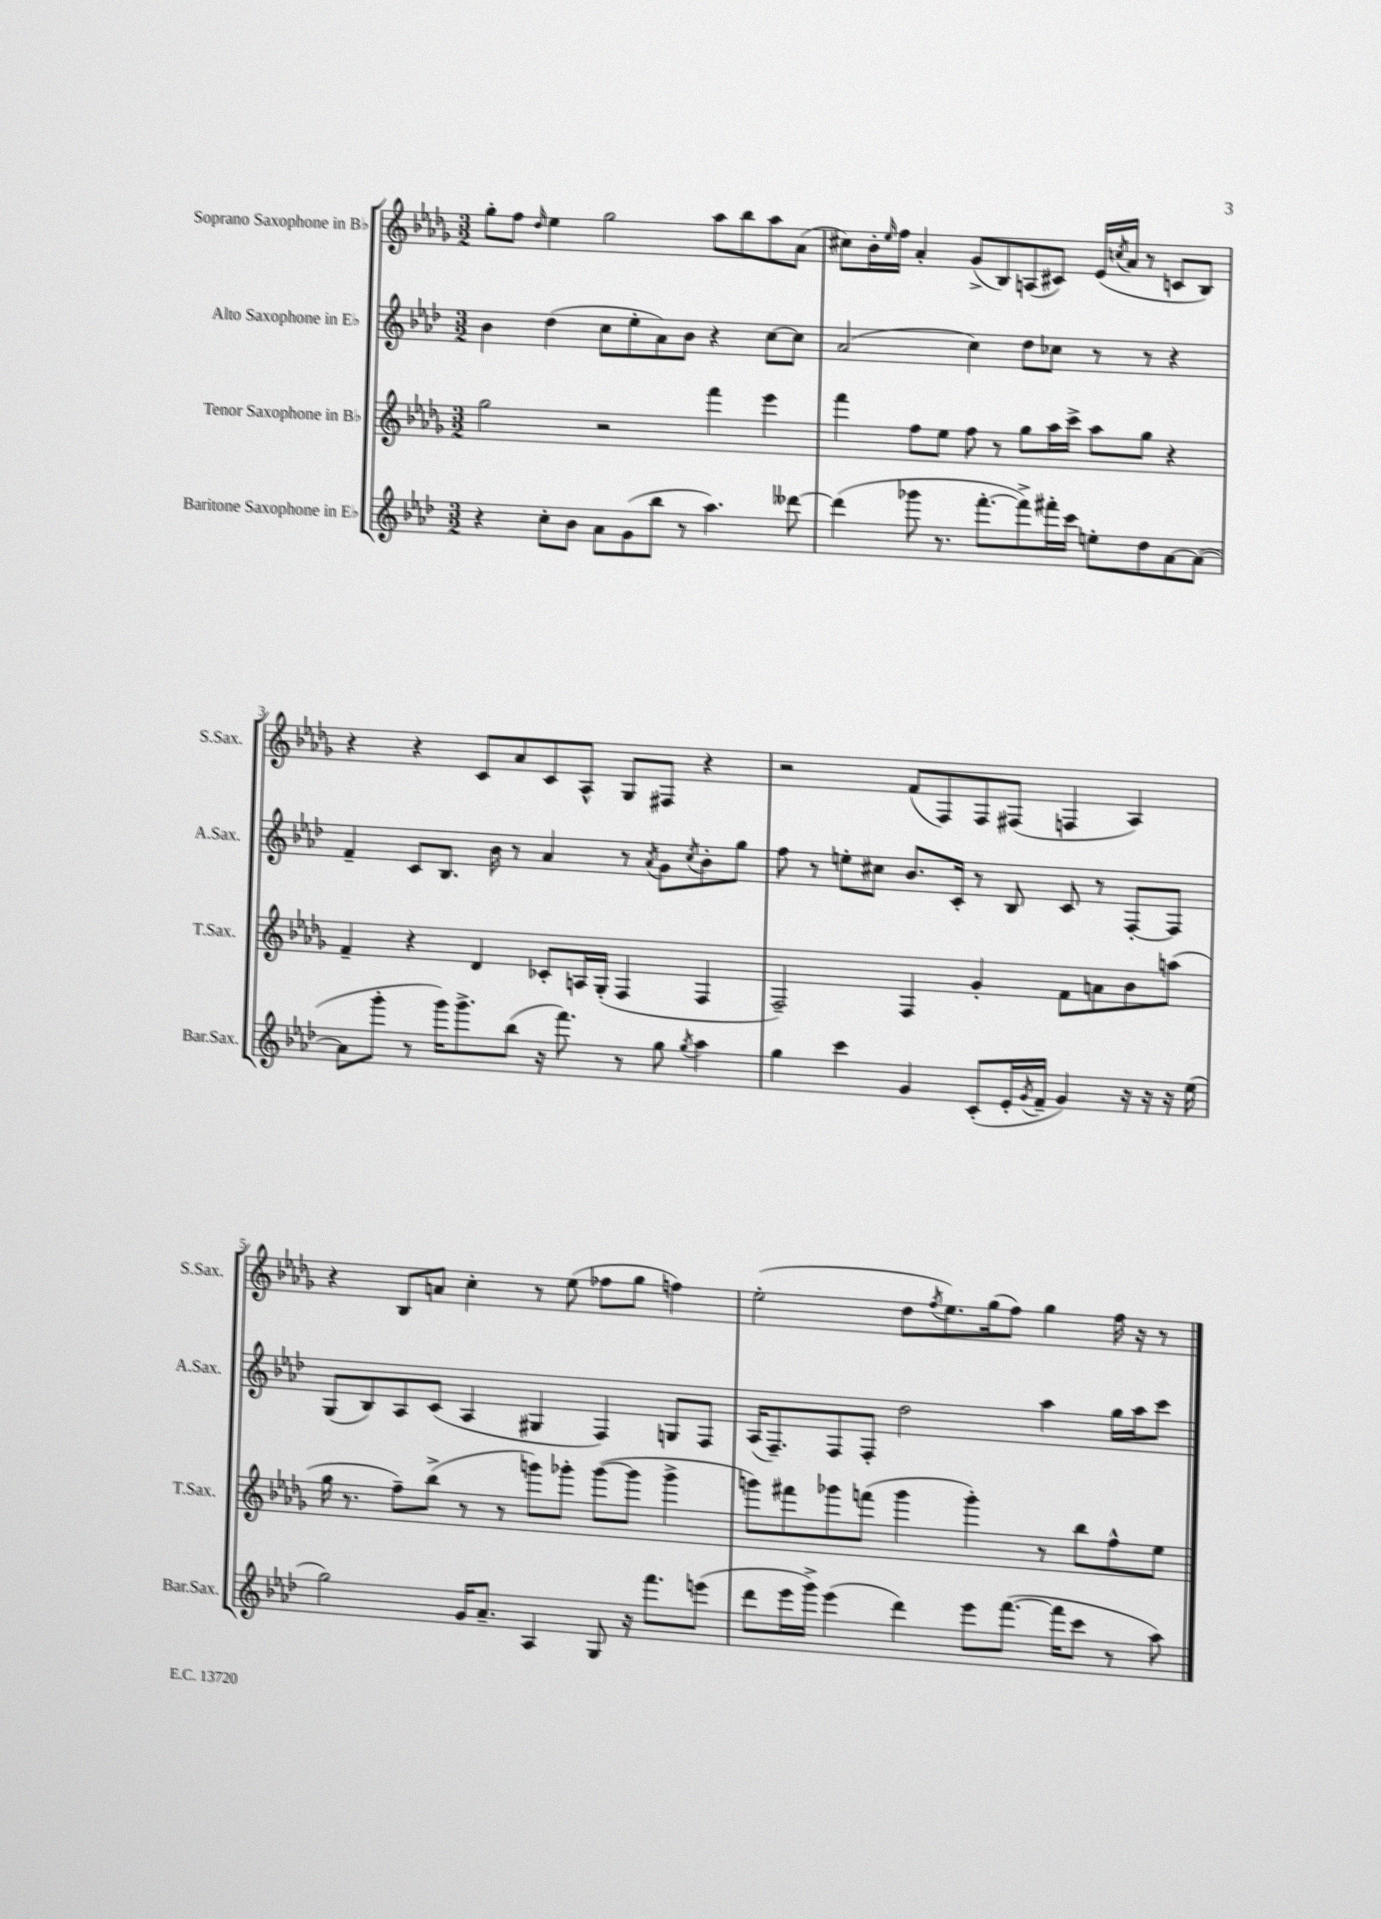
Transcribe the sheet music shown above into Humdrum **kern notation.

**kern	**kern	**kern	**kern
*staff4	*staff3	*staff2	*staff1
*clefG2	*clefG2	*clefG2	*clefG2
*k[b-e-a-d-]	*k[b-e-a-d-g-]	*k[b-e-a-d-]	*k[b-e-a-d-g-]
*M3/2	*M3/2	*M3/2	*M3/2
4r	2gg-\	4b-\	8gg-'\L
.	.	.	8ff\J
.	.	.	16qqdd-/
8cc'\L	.	(4dd-\	4ee-\
8b-\J	.	.	.
8a-\L	2r	8cc\L	2gg-\
(8g\	.	8ee-'\	.
8bb-\J	.	8a-\)	.
8r	.	8b-\J	.
4.aa-\)	4fff\	4r	8aa-\L
.	.	.	8bb-\
.	4eee-\	[8cc\L	8aa-\
[8ddd--\	.	8cc\]J	(8a-\J
=	=	=	=
(4ddd--\]	4fff\	(2a-/	8cc#\L)
.	.	.	16b-'\L
.	.	.	16qqee-/
.	.	.	16ff\JJ
8ggg-\	8ff\L	.	4a-'/
8.r	8ee-\J	.	.
.	8ff\	4cc\)	(8g-^/L
[8.fff'\L	.	.	.
.	8r	.	8B-/)
8fff^\])	8gg-\L	8dd-\L	(8A/
16fff#'\L	16aa-\L	8cc-\J	8c#/J)
16ccc\JJ	16ccc^\JJ	.	.
8ee'\L	8aa-\L	8r	(16e-/LL
.	.	.	8qcc/
.	.	.	16a-/JJ
8dd-\	8gg-\J	8r	8r
[8a-\	4r	4r	8c/L
(8a-\_J	.	.	8B-/J)
=	=	=	=
8a-\]L	4f~/	4f~/	4r
8ggg'\J	.	.	.
8r	4r	8c/L	4r
16ggg\LK)	.	8.B-/J	.
8.ggg^\	.	.	.
.	4d-/	.	8c/L
.	.	16b-\	.
(8bb-\J	.	8r	8a-/
16r	8c-'/L	4a-/	8c/
8.fff\)	.	.	.
.	16A/L	.	8A-^^/J
.	(16G-'/JJ	.	.
8r	4F/	8r	8G-/L
.	.	8qa-/	.
8gg\	.	8g\L	8F#/J
8qgg/	.	8qcc/	.
4aa-\	4F/	8b-'\	4r
.	.	8gg\J	.
=	=	=	=
4gg\	2F~/)	8ff\	2r
.	.	8r	.
4ccc\	.	8ee'\L	.
.	.	8cc#\J	.
4g/	4F/	8.b-/L	(8f/L
.	.	.	8F/)
.	.	16c'/Jk	.
(8c'/L	4g-'/	8r	8F/
16e-'/L	.	8B-/	(8F#/J
8qg/	.	.	.
16f~/JJ	.	.	.
4g/)	8f\L	8c/	4F/
.	8a\	8r	.
16r	8b-\	[8F'/L	4A-/)
16r	.	.	.
16r	(8aa\J	8F/]J	.
(16ee-\	.	.	.
=	=	=	=
2gg\)	16gg-\	(8G/L	4r
.	8.r	.	.
.	.	8B-/)	.
.	8ff~\L)	8A-/	8B-/L
.	(8bb-^\J	(8c/J	8a/J
16g/LK	8r	4A-/	4cc'\
8.a-~/J	.	.	.
.	8r	.	.
4A-/	8ggg\L)	4G#/	8r
.	8ggg-'\J	.	(8ee-\
8G/	([8ggg-\L	4F/)	8ff-\L
16r	8ggg-\]J	.	8gg-\J
8.fff\L	.	.	.
.	4ggg-^\	8G/L	4ff\)
(8eee\J	.	8F/J	.
=	=	=	=
8ddd-\L	8ggg\L)	(16A-/LK	(2ee-'\
.	.	8.F~/)	.
16eee-\L	8fff#\	.	.
16ggg^\JJ)	.	.	.
(4eee-\	8ggg-\	8F/	.
.	(8fff\J	8F'/J	.
4ddd-\)	4ggg-\	2dd-\	8dd-\L
.	.	.	8qff/
.	.	.	8.ee-\)
8eee-\L	4ggg-'\)	.	.
.	.	.	(16gg-\k
([8.fff\J	.	.	8ff\J)
.	8r	4aa-\	4gg-\
16fff\]LK	.	.	.
8ccc\J	8bb-\L	.	.
8r	8ff^^\	16gg\LL	16ff\
.	.	16aa-\J	16r
8aa-\)	8ee-\J	8ccc\J	8r
==	==	==	==
*-	*-	*-	*-
